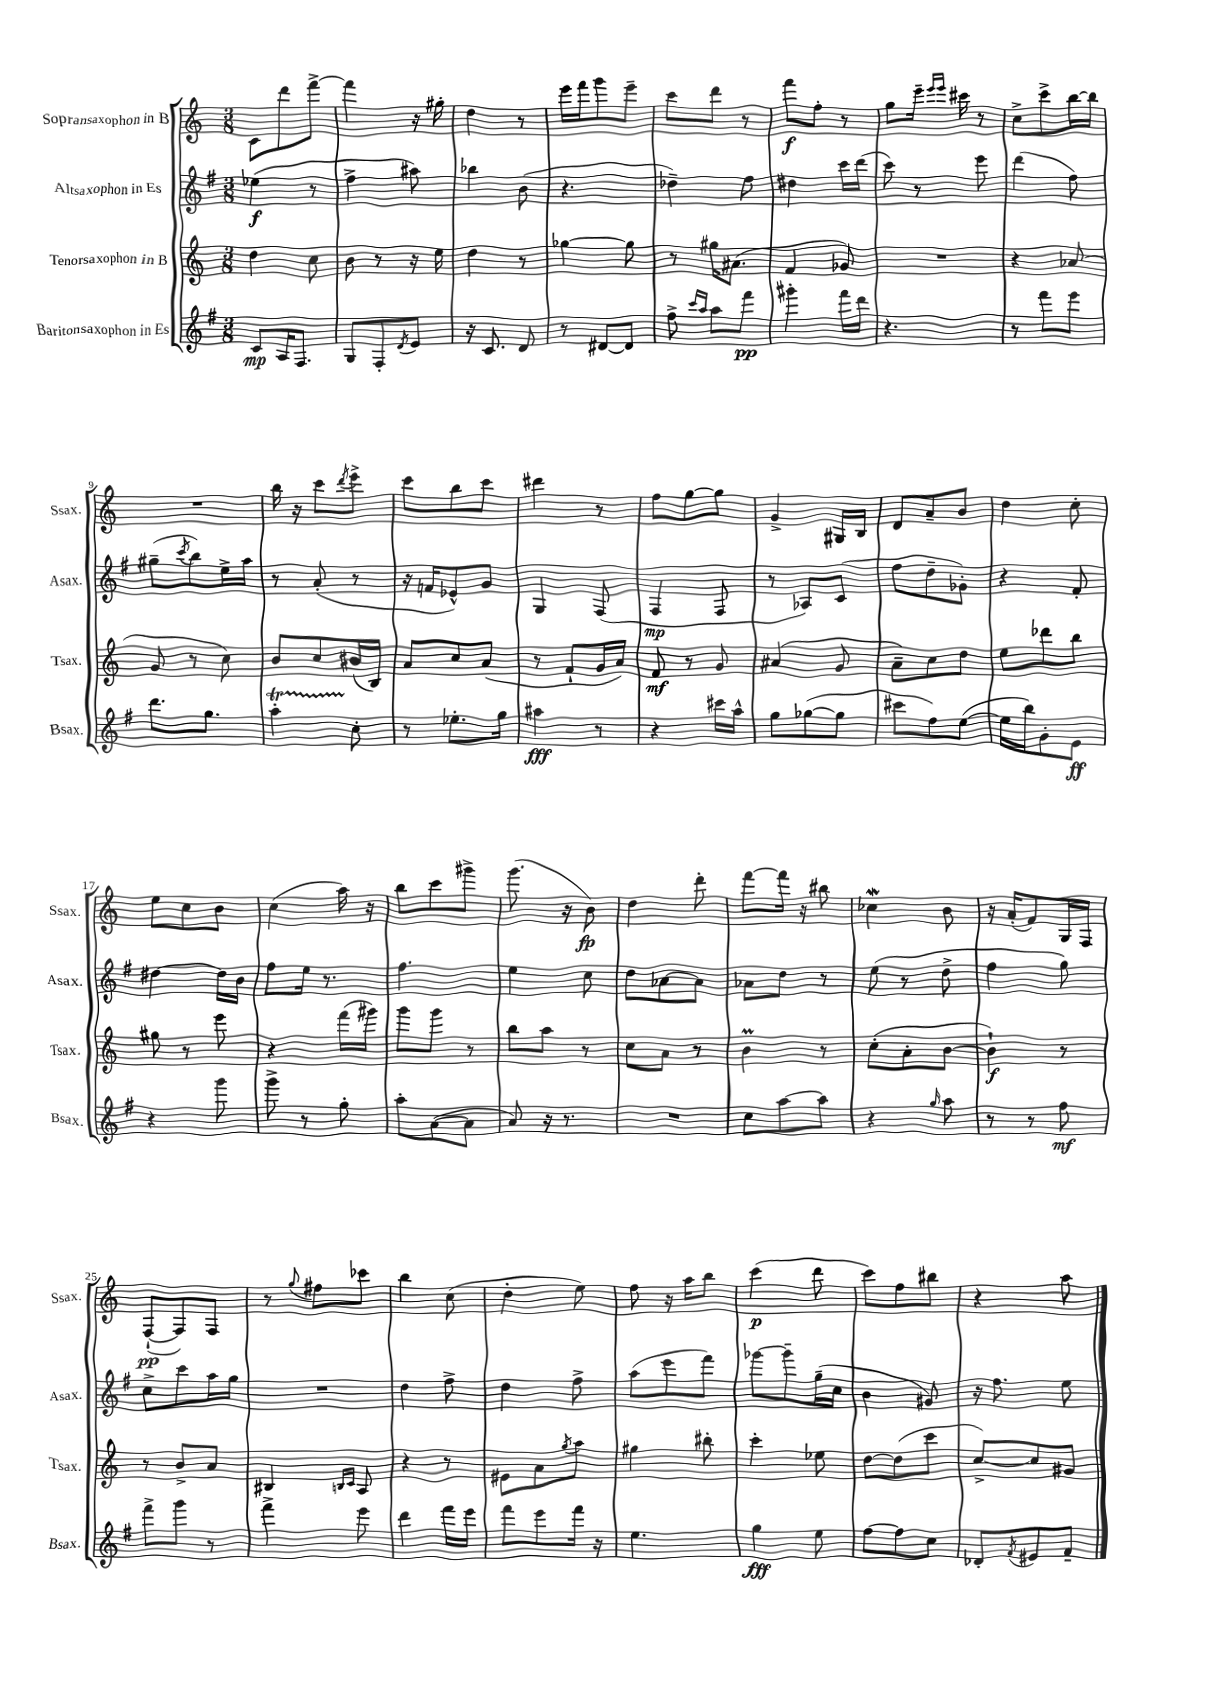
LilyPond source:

<<
\new StaffGroup <<
\new Staff = "s0" \with { instrumentName = "Sopransaxophon in B" shortInstrumentName = "Ssax." } {
    \clef treble \key c \major \numericTimeSignature \time 3/8
    c'8 d'''8 f'''8~-> |
    f'''4 r16 gis''16-. |
    d''4 r8 |
    e'''16 f'''16 g'''8 e'''8-- |
    c'''8 d'''8 r8 |
    f'''8\f f''8-. r8 |
    g''8 e'''16-- \grace { e'''16 e'''16 } cis'''16 r8 |
    c''8-> c'''8-> b''16~ b''16 |
    R4. |
    b''16 r16 c'''8 \acciaccatura { d'''8 } e'''8-> |
    c'''8 b''8 c'''8 |
    dis'''4 r8 |
    f''8 g''8~ g''8 |
    g'4-> gis16 b16 |
    d'8 a'8-- b'8 |
    d''4 c''8-. |
    e''8 c''8 b'8 |
    c''4( a''16) r16 |
    b''8 c'''8 gis'''8-> |
    g'''8.( r16 b'8\fp) |
    d''4 d'''8-. |
    f'''8~ f'''16 r16 bis''8 |
    ces''4\mordent b'8 |
    r16 a'16-.( f'8) g16 f16 |
    f8~-!\pp( f8) f8 |
    r8 \appoggiatura { g''8 } fis''8 ces'''8 |
    b''4 c''8( |
    d''4-. e''8) |
    f''8 r16 a''16 b''8 |
    c'''4\p( d'''8 |
    c'''8) f''8 bis''8 |
    r4 a''8 \bar "|." |
}
\new Staff = "s1" \with { instrumentName = "Altsaxophon in Es" shortInstrumentName = "Asax." } {
    \clef treble \key g \major \numericTimeSignature \time 3/8
    ees''4\f( r8 |
    fis''4-> ais''8) |
    bes''4 b'8( |
    r4. |
    des''4--) fis''8 |
    dis''4 c'''16 d'''16( |
    c'''8) r8 e'''8 |
    d'''4( fis''8) |
    gis''8--( \acciaccatura { c'''8 } b''8) e''16-> a''16 |
    r8 a'8-.( r8 |
    r16 f'16 ees'8-^) g'8 |
    g4 fis8( |
    fis4\mp fis8 |
    r8 aes8) c'8( |
    fis''8 d''8-- ges'8-.) |
    r4 fis'8-. |
    dis''4~ dis''16 b'16 |
    fis''8 e''16 r8. |
    fis''4. |
    e''4 c''8 |
    d''8 aes'8~ aes'8 |
    aes'8 d''8 r8 |
    e''8( r8 d''8-> |
    fis''4 g''8) |
    c''8-> c'''8 a''16 g''16 |
    R4. |
    d''4 fis''8-> |
    d''4 fis''8-> |
    a''8( e'''8 fis'''8) |
    ges'''8~ ges'''8-- g''16--( c''16 |
    b'4 gis'8) |
    r16 fis''8. e''8 \bar "|." |
}
\new Staff = "s2" \with { instrumentName = "Tenorsaxophon in B" shortInstrumentName = "Tsax." } {
    \clef treble \key c \major \numericTimeSignature \time 3/8
    d''4 c''8 |
    b'8 r8 r16 e''16 |
    d''4 r8 |
    ges''4~ ges''8 |
    r8 gis''16 ais'8.( |
    f'4 ges'8) |
    R4. |
    r4 aes'8( |
    g'8 r8 c''8) |
    b'8 c''8 bis'16( b16) |
    a'8 c''8 a'8( |
    r8 f'8-! g'16 a'16) |
    f'8\mf r8 g'8 |
    ais'4( g'8 |
    a'8--) c''8 d''8 |
    e''8 des'''8 b''8 |
    gis''8 r8 e'''8 |
    r4 f'''16( gis'''16) |
    g'''8 g'''8 r8 |
    b''8 a''8 r8 |
    c''8 a'8 r8 |
    b'4\prall r8 |
    c''8-.( a'8-. b'8~ |
    b'4-!\f) r8 |
    r8 b'8-> a'8 |
    bis4 \grace { b16 c'16 } a8 |
    r4 r8 |
    eis'8 a'8 \acciaccatura { g''8 } a''8 |
    gis''4 bis''8-. |
    c'''4-. ees''8 |
    d''8~ d''8( c'''8 |
    c''8~->) c''8 gis'8 \bar "|." |
}
\new Staff = "s3" \with { instrumentName = "Baritonsaxophon in Es" shortInstrumentName = "Bsax." } {
    \clef treble \key g \major \numericTimeSignature \time 3/8
    c'8\mp a16 fis8. |
    g8 fis8-. \acciaccatura { d'8 } e'8 |
    r16 c'8. d'8 |
    r8 dis'8~ dis'8 |
    fis''8-> \grace { c'''16 a''16 } a''8 fis'''8\pp |
    gis'''4-. fis'''16 d'''16 |
    r4. |
    r8 fis'''8 e'''8 |
    d'''8. g''8. |
    a''4-.\startTrillSpan c''8-.\stopTrillSpan |
    r8 ees''8.-. g''16 |
    ais''4\fff r8 |
    r4 cis'''16 a''16-^ |
    g''8 ges''8~( ges''8 |
    cis'''8 fis''8) e''8~( |
    e''16 b''16) g'8-. e'8\ff |
    r4 g'''8 |
    g'''8-> r8 g''8-. |
    a''8-. a'8~( a'8 |
    a'8) r16 r8. |
    R4. |
    c''8 a''8~ a''8 |
    r4 \grace { g''16 } a''8 |
    r8 r8 fis''8\mf |
    fis'''8-> g'''8 r8 |
    fis'''4-> e'''8 |
    d'''4 fis'''16 e'''16 |
    fis'''8 e'''8 fis'''16 r16 |
    e''4. |
    g''4\fff e''8 |
    fis''8~ fis''8 c''8 |
    des'8-. \acciaccatura { fis'8 } eis'8 fis'8-- \bar "|." |
}
>>
>>
